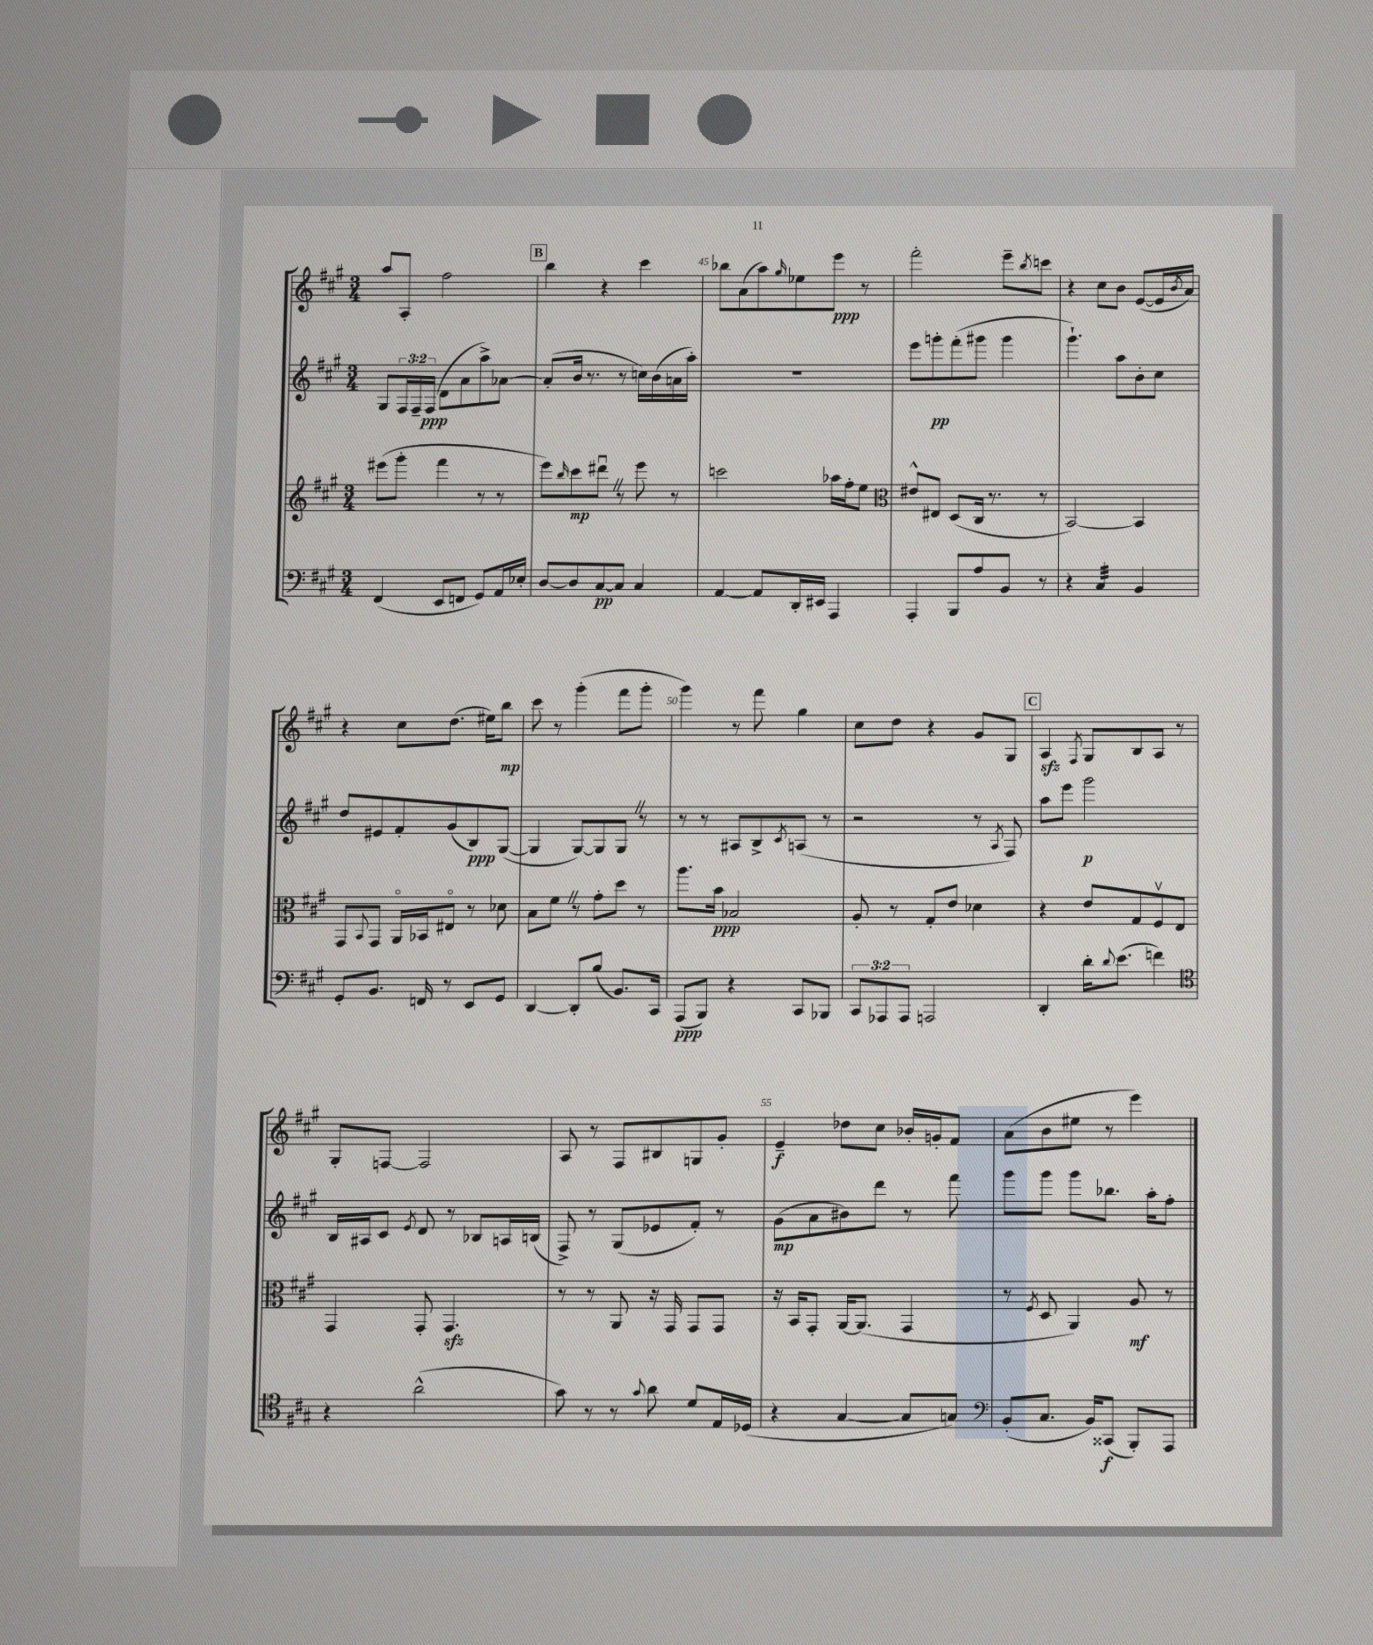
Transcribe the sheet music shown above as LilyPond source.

<<
\new StaffGroup <<
\new Staff = "s0" {
    \clef treble \key a \major \numericTimeSignature \time 3/4
    a''8 a8-. fis''2 |
    \mark \markup { \box "B" } b''4 r4 cis'''4 |
    bes''8 a'8( a''8) \grace { gis''16 } ees''8 e'''8\ppp r8 |
    fis'''2-. e'''8-- \acciaccatura { b''8 } c'''8 |
    r4 cis''8 b'8 e'8~( e'16 \acciaccatura { b'8 } a'16) |
    r4 cis''8 d''8.( eis''16) b''8\mp |
    cis'''8 r8 gis'''4-.( fis'''8 gis'''8-. |
    gis'''4) r8 fis'''8 gis''4 |
    cis''8 d''8 r4 gis'8 gis8 |
    \mark \markup { \box "C" } a4\sfz \acciaccatura { fis8 } gis8 b8 a8 r8 |
    gis8-. f8~ f2 |
    a8 r8 fis8 bis8 g8 gis'8-. |
    e'4--\f des''8 cis''8 bes'16-. g'16-. fis'8 |
    a'8( b'8 eis''8 r8 e'''4) \bar "|." |
}
\new Staff = "s1" {
    \clef treble \key a \major \numericTimeSignature \time 3/4 \override Staff.TupletNumber.text = #tuplet-number::calc-fraction-text
    gis8 \tuplet 3/2 { fis16 fis16-- fis16\ppp( } d'8 a'8 a''8->) aes'8~ |
    \mark \markup { \box "B" } aes'8-.( b'16 r8. r8 c''16) b'16( a'16 a''16-.) |
    R2. |
    e'''8 g'''8-.\pp fis'''8-.( gis'''8 gis'''4 |
    gis'''4.-!) a''8 b'8-. cis''8 |
    d''8 eis'8 fis'8-. gis'8( b8\ppp) gis8~( |
    gis4 gis8~) gis8 gis8 \once \override BreathingSign.text = \markup { \musicglyph "scripts.caesura.straight" } \breathe r8 |
    r8 r8 ais8 b8-> \acciaccatura { cis'8 } a8( r8 |
    r2 r8 \acciaccatura { a8 } fis8) |
    \mark \markup { \box "C" } a''8 e'''8 gis'''2\p |
    b16 ais16 cis'8 \acciaccatura { e'8 } d'8 r8 bes8 a16 b16( |
    fis8->) r8 gis8( ees'8 fis'8-.) r8 |
    gis'8\mp( a'8 bis'8) d'''8 r8 fis'''8 |
    gis'''8 gis'''8 gis'''8 bes''8. a''16-. fis''8-. \bar "|." |
}
\new Staff = "s2" {
    \clef treble \key a \major \numericTimeSignature \time 3/4
    eis'''8( gis'''8-. fis'''4 r8 r8 |
    \mark \markup { \box "B" } e'''8) \grace { b''16 } cis'''8\mp dis'''8\downbow \once \override BreathingSign.text = \markup { \musicglyph "scripts.caesura.straight" } \breathe r8 e'''8 r8 |
    c'''2 aes''16 fis''16-. e''8 |
    \clef alto eis'8-^ eis8 d8( cis16 r8. r8 |
    b,2~) b,4 |
    gis,8 \appoggiatura { b,8 } gis,8 a,16\flageolet bes,16 eis8\flageolet r8 des'8 |
    b8 fis'8 \once \override BreathingSign.text = \markup { \musicglyph "scripts.caesura.straight" } \breathe r8 gis'8-. d''8 r8 |
    a''8. b'16\ppp bes2 |
    a8-. r8 gis8-. e'8 des'4 |
    \mark \markup { \box "C" } r4 e'8 gis8 fis8\upbow e8 |
    gis,4 gis,8-. gis,4.\sfz |
    r8 r8 a,8 r16 gis,16 gis,8 gis,8 |
    r16 b,16 gis,8-. a,16~ a,8.( gis,4 |
    r8 \acciaccatura { fis8 } d8 a,4) a8\mf r8 \bar "|." |
}
\new Staff = "s3" {
    \clef bass \key a \major \numericTimeSignature \time 3/4 \override Staff.TupletNumber.text = #tuplet-number::calc-fraction-text
    fis,4( e,8 f,8 gis,8) a,16 ees16-. |
    \mark \markup { \box "B" } d8~ d8 cis8~\pp cis8 cis4 |
    a,4~ a,8 d,16-. eis,16 a,,4 |
    a,,4-. b,,8 a8 b,8 r8 |
    r4 cis4:32 b,4 |
    gis,8-. b,8. f,16 r8 e,8 gis,8 |
    d,4~ d,8-. b8( b,8.) cis,16 |
    a,,8\ppp( b,,8) r4 cis,8 bes,,8 |
    \tuplet 3/2 { cis,8 aes,,8 aes,,8 } a,,2 |
    \mark \markup { \box "C" } d,4-. d'16-. \appoggiatura { d'8 } e'8.( f'4) |
    \clef tenor r4 a'2-^( |
    gis'8) r8 r8 \appoggiatura { gis'8 } a'8 d'8 e16 des16( |
    r4 gis4~ gis8 g8) |
    \clef bass b,8-.( cis8. b,16) cisis,8\f( b,,8-.) a,,8 \bar "|." |
}
>>
>>
\layout { \context { \Score currentBarNumber = #43 \override BarNumber.break-visibility = ##(#f #t #t) barNumberVisibility = #(every-nth-bar-number-visible 5) } }
